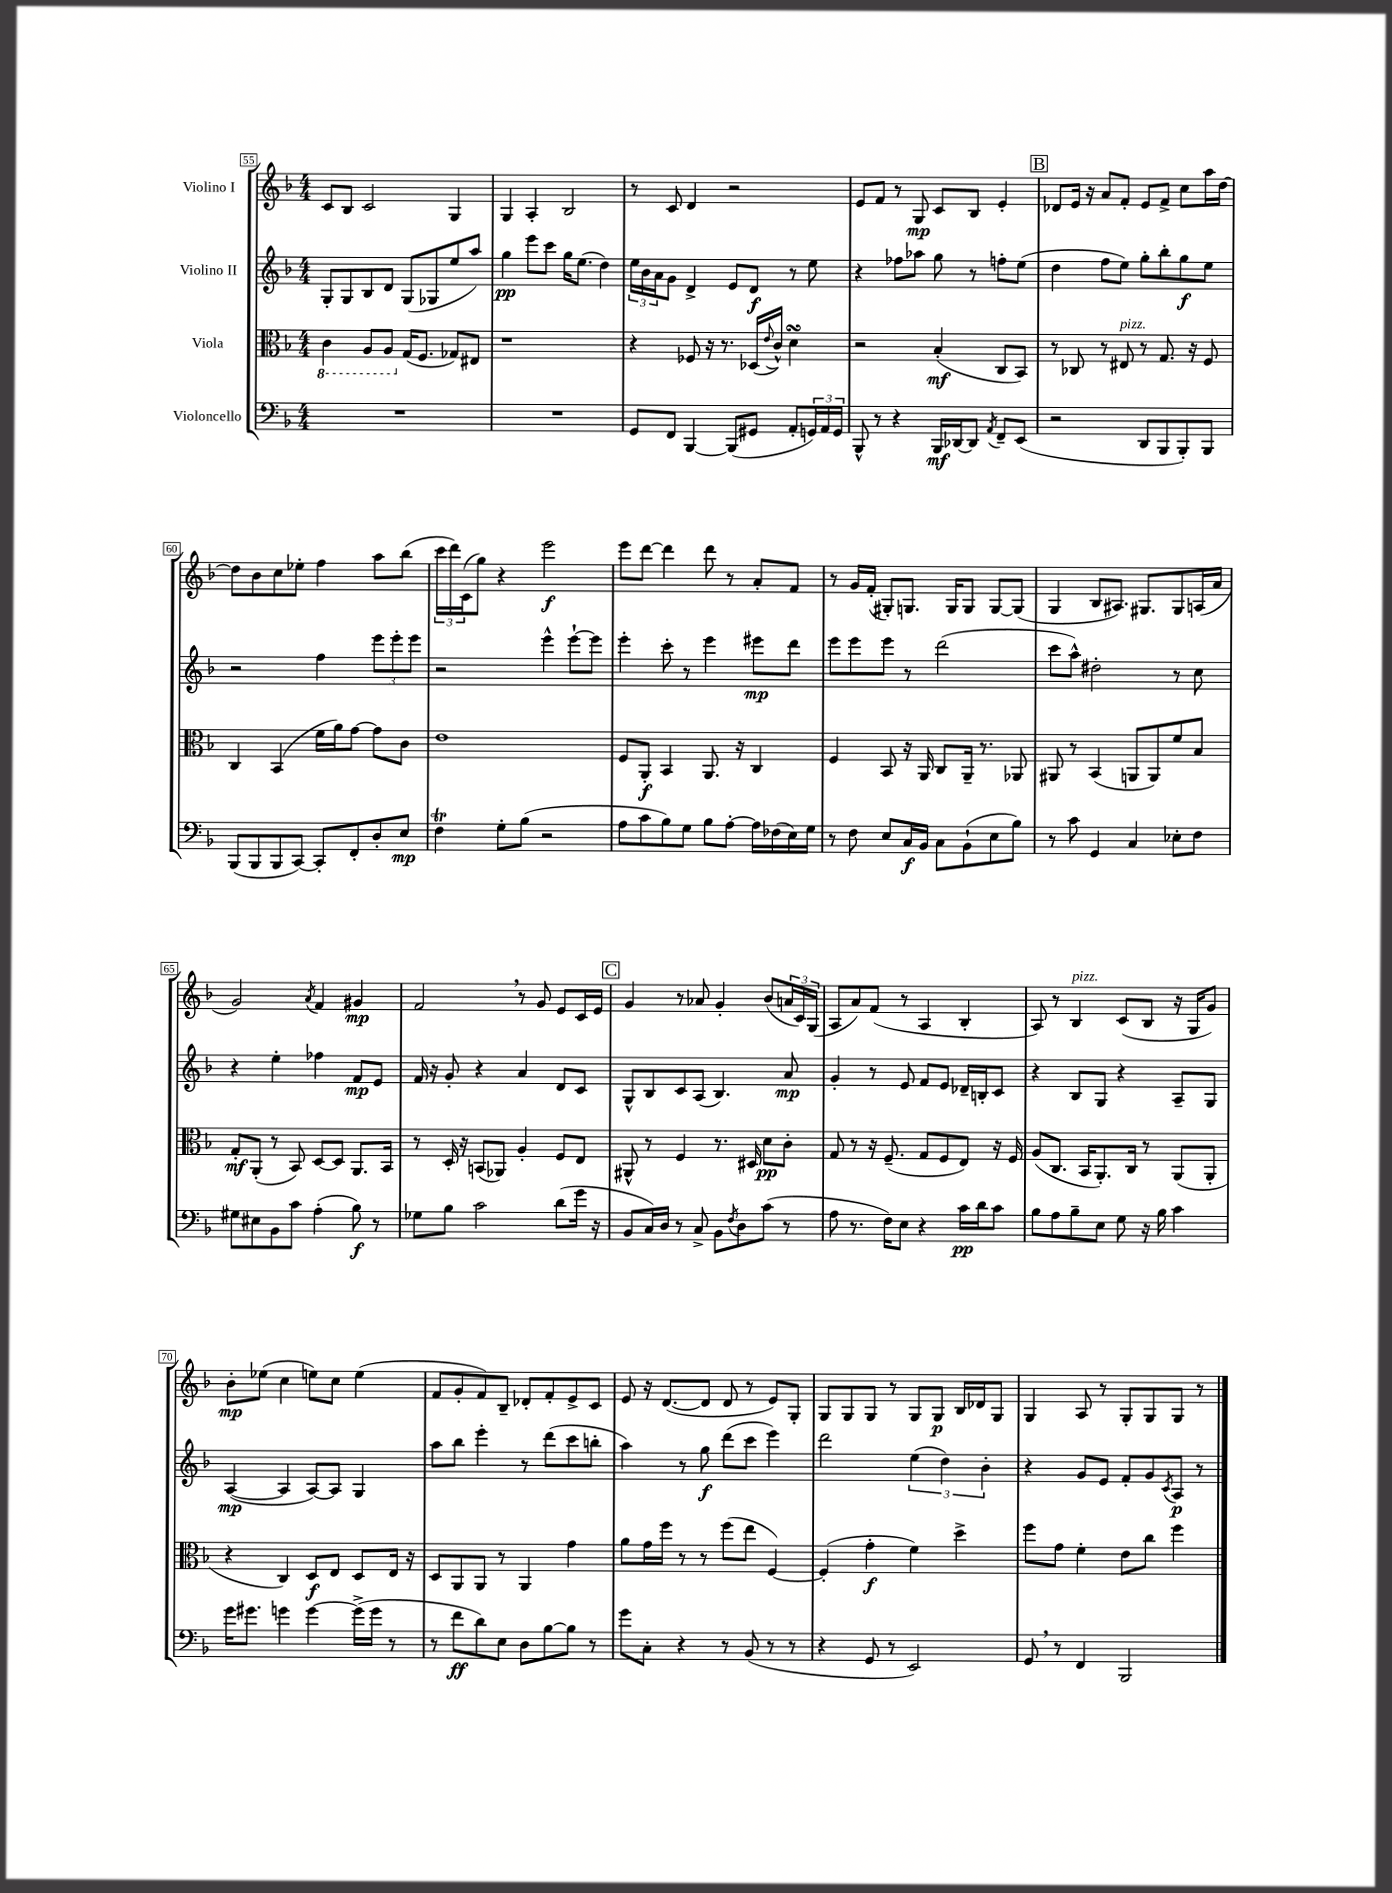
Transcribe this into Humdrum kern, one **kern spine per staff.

**kern	**kern	**kern	**kern
*staff4	*staff3	*staff2	*staff1
*clefF4	*clefC3	*clefG2	*clefG2
*k[b-]	*k[b-]	*k[b-]	*k[b-]
*M4/4	*M4/4	*M4/4	*M4/4
1r	4C	8G'	8c
.	.	8G	8B-
.	8AA	8B-	2c
.	8AA	8d	.
.	(16G	(8G	.
.	8.F	.	.
.	.	8G-	.
.	8G-)	8ee	4G
.	8E#	8aa)	.
=	=	=	=
1r	1r	4gg	4G
.	.	8eee	4A'
.	.	8ccc	.
.	.	16gg	2B-
.	.	(8.ee	.
.	.	4dd)	.
=	=	=	=
8GG	4r	24ee	8r
.	.	24b-	.
.	.	24a	.
8FF	.	8g	8c
[4BBB-	8F-	4d^	4d
.	16r	.	.
.	8.r	.	.
(8BBB-]	.	8e	2r
8GG#	(16D-	8d	.
.	8qqe	.	.
.	16c^^)	.	.
8AA'	4d	8r	.
24GG)	.	8ee	.
24AA	.	.	.
24GG	.	.	.
=	=	=	=
8BBB-^^	2r	4r	8e
8r	.	.	8f
4r	.	8ff-	8r
.	.	8aa-	8G
16BBB-	(4B-'	8gg	8c
[16DD-	.	.	.
8DD-]	.	8r	8B-
8qAA	.	.	.
8FF~	8C	8ff'	4e'
(8EE	8BB-)	(8ee	.
=	=	=	=
2r	8r	4dd	8d-
.	8C-	.	16e
.	.	.	16r
.	8r	8ff	8a
.	8E#	8ee)	8f'
8DD	8r	8gg'	8e
8BBB-	8.G	8bb-'	8f^
8BBB-')	.	8gg	8cc
.	16r	.	.
8BBB-	8F	8ee	16aa
.	.	.	[16dd
=	=	=	=
(8BBB-	4C	2r	8dd]
8BBB-	.	.	8b-
8BBB-	(4BB-	.	8cc
[8CC)	.	.	8ee-'
8CC']	16f	4ff	4ff
.	16a)	.	.
8FF'	[8g	.	.
8D'	8g]	12eee	8aa
.	.	12eee'	.
8E	8c	.	(8bb-
.	.	12eee	.
=	=	=	=
4F	1e	2r	24ccc
.	.	.	24ddd)
.	.	.	(24c
.	.	.	8gg)
8G'	.	.	4r
(8B-	.	.	.
2r	.	4eee^^	2eee
.	.	[8eee`	.
.	.	8eee]	.
=	=	=	=
8A	8F	4eee'	8eee
8c	8AA'	.	[8ddd
8B-)	4BB-	8ccc'	4ddd]
8G	.	8r	.
8B-	8.AA	4eee	8ddd
[8A'	.	.	8r
.	16r	.	.
16A]	4C	8eee#	8a'
(16F-	.	.	.
16E)	.	8ddd	8f
16G	.	.	.
=	=	=	=
8r	4F	8eee	8r
8F	.	8eee	16g
.	.	.	(16f'
8E	8BB-	8eee	8G#')
16C	16r	8r	8.G
16BB-	16AA	.	.
8C	8C	(2ddd	.
.	.	.	16G
(8BB-`	16AA~	.	8G
.	8.r	.	.
8E	.	.	[8G
8B-)	8AA-	.	(8G]
=	=	=	=
8r	8AA#	8ccc	4G
8c	8r	8aa^^)	.
4GG	(4BB-	2dd#'	8B-
.	.	.	8.A#)
4C	8AA	.	.
.	.	.	8.G#
.	8AA)	.	.
8E-'	8f	8r	8G#
8F	8B-	8cc	(16A
.	.	.	16a
=	=	=	=
8G#	8G'	4r	2g)
8E#	(8AA'	.	.
8BB-	8r	4ee'	.
8c	8BB-)	.	.
.	.	.	8qa
(4A'	[8D	4ff-	4f
.	8D]	.	.
8B-)	8.AA	8f	4g#
8r	.	8e	.
.	16BB-	.	.
=	=	=	=
8G-	8r	16f	2f
.	.	16r	.
8B-	16D'	8g'	.
.	16r	.	.
2c	(8BB	4r	.
.	8AA-)	.	.
.	4A'	4a	8r
.	.	.	8g
(8d	8F	8d	8e
16g	8E	8c	16c
16r	.	.	16e
=	=	=	=
8BB-	8AA#^^	8G^^	4g
16C)	8r	8B-	.
16D	.	.	.
8r	4F	8c	8r
8C^	.	(8A	8a-
8BB-	8.r	4.B-)	4g'
8qF	.	.	.
8D	.	.	.
.	16D#	.	.
(8c	8d	.	(8b-
8r	8c'	8a	24a
.	.	.	24c)
.	.	.	(24G
=	=	=	=
8A	8G	4g'	8A
8.r	8r	.	8a)
.	16r	8r	(8f
16F)	(8.F~	.	.
8E	.	8e	8r
4r	8G	8f	4A
.	8F	8e	.
16c	8E)	16d-~	4B-'
16d	.	16B'	.
8c	16r	8c	.
.	16F	.	.
=	=	=	=
8B-	(8A	4r	8A)
8A	8.C	.	8r
8B-~	.	8B-	4B-
.	16BB-	.	.
8E	8.AA')	8G	.
8G	.	4r	(8c
.	16C	.	.
16r	8r	.	8B-
16B-	.	.	.
4c	(8AA	8A~	16r
.	.	.	16G
.	8AA'	8G	8g)
=	=	=	=
16g	4r	([4A	8b-'
8.g#	.	.	.
.	.	.	(8ee-
4g	4C)	4A]	4cc
[4g	8D	[8A)	8ee)
.	8E	8A]	8cc
(16g^]	8D	4G	(4ee
16g	.	.	.
8r	16E	.	.
.	16r	.	.
=	=	=	=
8r	8D	8aa	8f
8f	8AA	8bb-	8g'
8d)	8AA	4eee'	8f)
8E	8r	.	8B-~
8D	4AA	8r	8d-'
[8B-	.	(8ddd	8f'
8B-]	4g	8ccc	8e^
8r	.	8bb'	8c
=	=	=	=
8g	8a	4aa)	8e
8C'	16g	.	16r
.	16ff	.	([8.d
4r	8r	8r	.
.	8r	8gg	8d]
8r	(8ff	(8ddd	8d
(8BB-	8ee	8ccc	8r
8r	[4F)	4eee)	8e)
8r	.	.	8G'
=	=	=	=
4r	(4F']	2ddd	8G
.	.	.	8G
8GG	4g'	.	8G
8r	.	.	8r
2EE)	4f)	(6ee	8G
.	.	.	8G
.	.	6dd)	.
.	4dd^	.	16B-
.	.	.	16d-
.	.	6b-'	.
.	.	.	8G
=	=	=	=
8GG	8ff	4r	4G
8r	8g	.	.
4FF	4f'	8g	8A
.	.	8e	8r
2BBB-	8e	8f'	8G'
.	8cc	8g	8G
.	.	8qc	.
.	4ff	8A	8G
.	.	8r	8r
==	==	==	==
*-	*-	*-	*-
